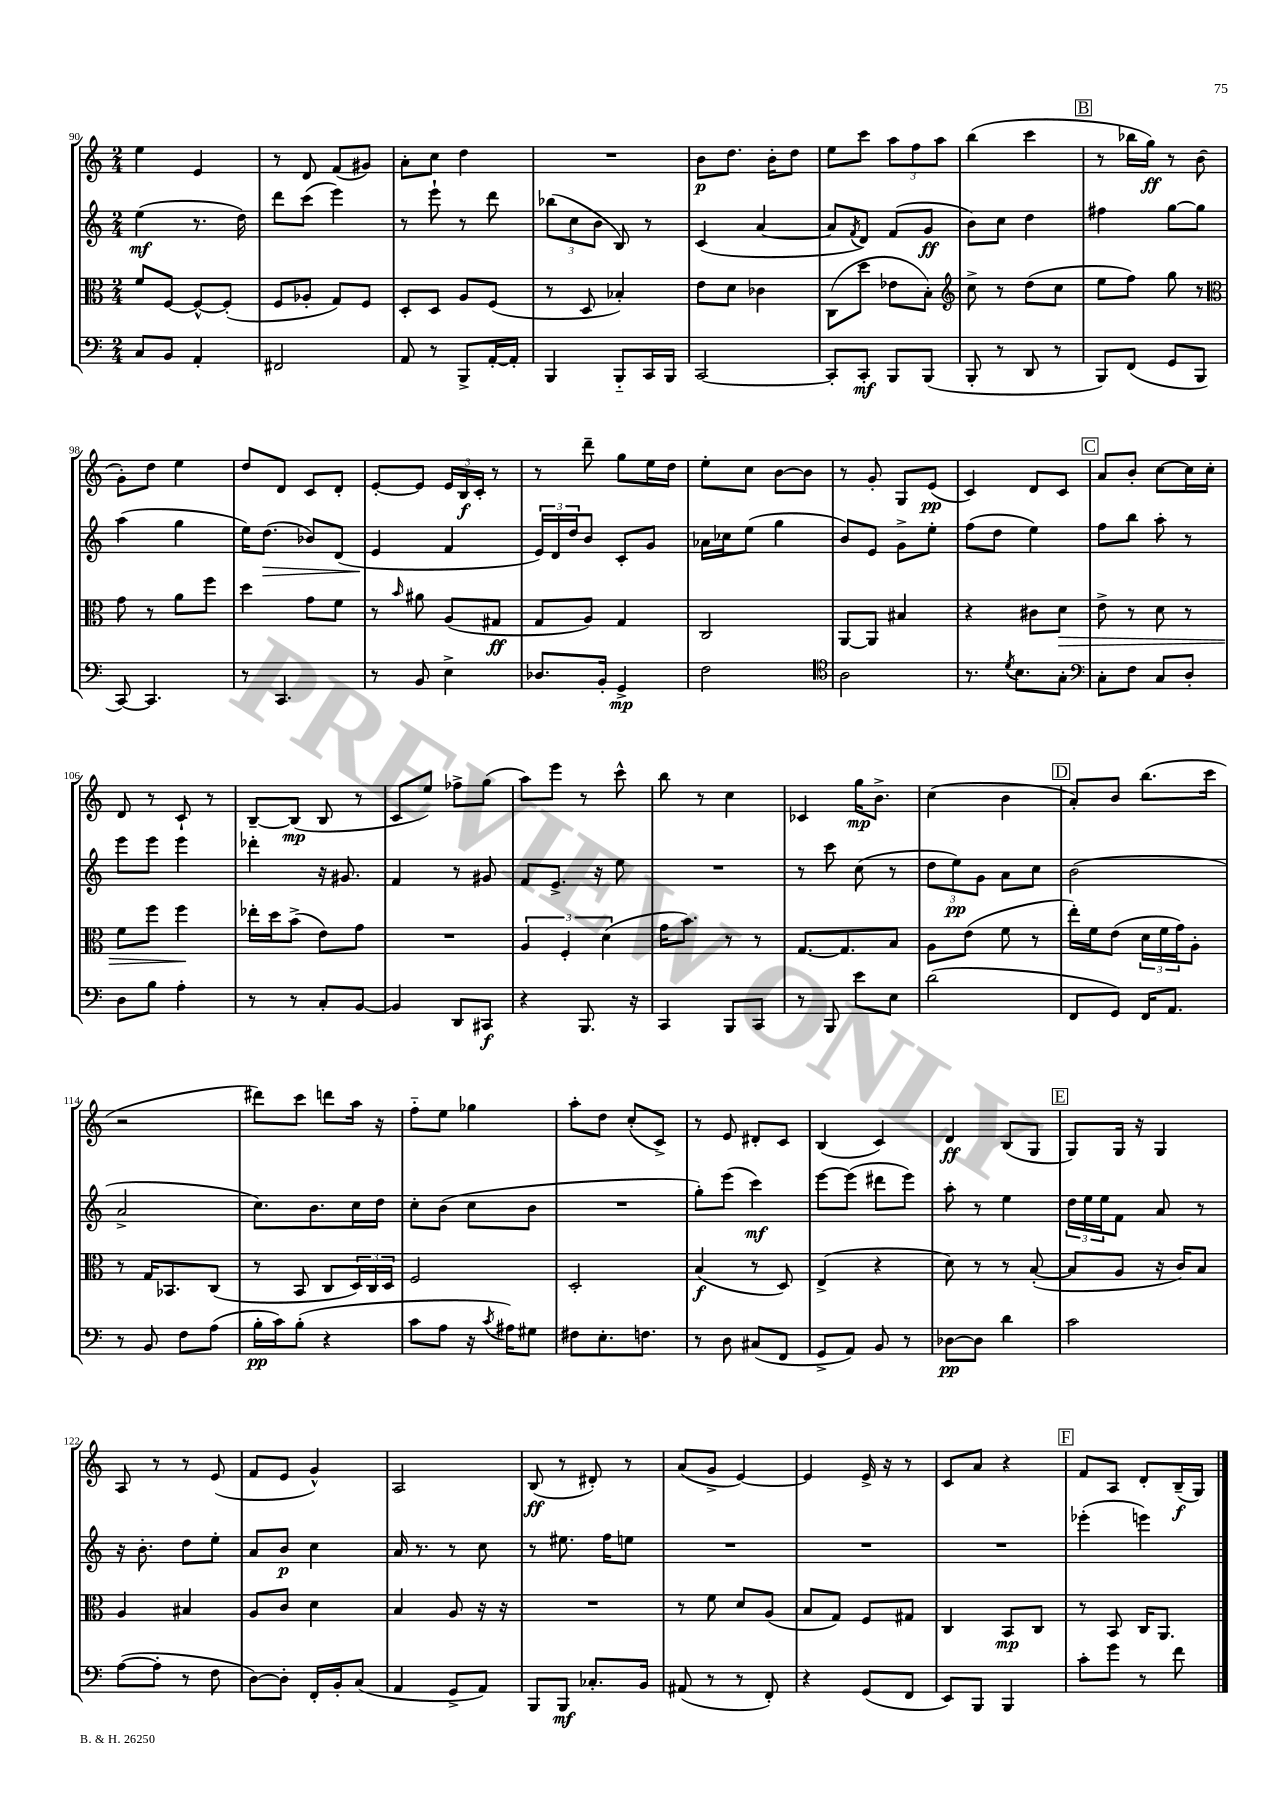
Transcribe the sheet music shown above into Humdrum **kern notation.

**kern	**kern	**kern	**kern
*staff4	*staff3	*staff2	*staff1
*clefF4	*clefC3	*clefG2	*clefG2
*k[]	*k[]	*k[]	*k[]
*M2/4	*M2/4	*M2/4	*M2/4
8C	8f	(4ee	4ee
8BB	[8F	.	.
4AA'	8F^^_	8.r	4e
.	(8F']	.	.
.	.	16dd)	.
=	=	=	=
2FF#	8F	8ddd	8r
.	8A-'	(8ccc	8d
.	8G)	4eee)	(8f
.	8F	.	8g#)
=	=	=	=
8AA	8D'	8r	8a'
8r	8D	8eee`	8cc
8BBB^	8A	8r	4dd
[16AA'	(8F	8ddd	.
16AA']	.	.	.
=	=	=	=
4BBB	8r	(12bb-	2r
.	.	12cc	.
.	8D	.	.
.	.	12b	.
8BBB'~	4B-')	8B)	.
16CC	.	8r	.
16BBB	.	.	.
=	=	=	=
[2CC	8e	(4c	8b
.	8d	.	8.dd
.	4c-	[4a	.
.	.	.	16b'
.	.	.	8dd
=	=	=	=
8CC']	(8C	8a]	8ee
.	.	8qf	.
8CC'	8dd	8d)	8ccc
8BBB	8e-	(8f	12aa
.	.	.	12ff
(8BBB	8B')	8g	.
.	.	.	12aa
=	=	=	=
*	*clefG2	*	*
8BBB'	8cc^	8b)	(4bb
8r	8r	8cc	.
8DD	(8dd	4dd	4ccc
8r	8cc	.	.
=	=	=	=
8BBB)	8ee	4ff#	8r
(8FF	8ff)	.	16bb-
.	.	.	16gg)
8GG	8gg	[8gg	8r
8BBB	8r	8gg]	(8b
=	=	=	=
*	*clefC3	*	*
[8CC)	8g	(4aa	8g')
4.CC]	8r	.	8dd
.	8a	4gg	4ee
.	8ff	.	.
=	=	=	=
8r	4dd	16ee)	8dd
.	.	(8.dd	.
4.CC	.	.	8d
.	8g	8b-)	8c
.	8f	(8d	8d'
=	=	=	=
8r	8r	4e	[8e'
.	16qqb	.	.
8BB	8a#	.	8e]
4E^	(8A	4f	24e
.	.	.	24B
.	.	.	24c'
.	8G#	.	8r
=	=	=	=
8.D-	8G	24e)	8r
.	.	24d	.
.	.	24dd	.
.	8A)	8b	8ddd~
16BB'	.	.	.
4GG^	4G	8c'	8gg
.	.	8g	16ee
.	.	.	16dd
=	=	=	=
2F	2C	16a-	8ee'
.	.	16cc-	.
.	.	(8ee	8cc
.	.	4gg	[8b
.	.	.	8b]
=	=	=	=
*clefC4	*	*	*
2A	[8AA	8b)	8r
.	8AA]	8e	8g'
.	4B#	8g^	8G
.	.	8ee'	(8e
=	=	=	=
8.r	4r	(8ff	4c)
.	.	8dd	.
8qd	.	.	.
8.B	.	.	.
.	8c#	4ee)	8d
8G'	8d	.	8c
=	=	=	=
*clefF4	*	*	*
8C'	8e^	8ff	8a
8F	8r	8bb	8b'
8C	8d	8aa'	[8cc
8D'	8r	8r	16cc]
.	.	.	16cc'
=	=	=	=
8D	8f	8eee	8d
8B	8ff	8eee	8r
4A'	4ff	4eee	8c`
.	.	.	8r
=	=	=	=
8r	16ee-'	4ddd-'	[8B~
.	16dd	.	.
8r	(8b^	.	(8B]
8C'	8e)	16r	8B
.	.	8.g#	.
[8BB	8g	.	8r
=	=	=	=
4BB]	2r	4f	8c
.	.	.	8ee)
8DD	.	8r	8ff-^
8CC#	.	8g#	(8gg
=	=	=	=
4r	6A	8f	8aa)
.	.	8.e^	8eee
.	6F'	.	.
8.BBB	.	.	8r
.	.	16r	.
.	(6d	.	.
.	.	8ee	8ccc^^
16r	.	.	.
=	=	=	=
4CC	16g	2r	8bb
.	8.b)	.	.
.	.	.	8r
8BBB	8r	.	4cc
8CC	8r	.	.
=	=	=	=
8r	[8.G	8r	4c-
8BBB	.	8ccc	.
.	8.G]	.	.
8e	.	(8cc	16gg
.	.	.	8.b^
8E	8B	8r	.
=	=	=	=
(2d	8A	12dd	(4cc
.	.	12ee)	.
.	(8e	.	.
.	.	12g	.
.	8f	8a	4b
.	8r	8cc	.
=	=	=	=
8FF	16ee')	(2b	8a')
.	16f	.	.
8GG)	(8e	.	8b
16FF	24d	.	(8.bb
.	24f	.	.
8.AA	.	.	.
.	24g)	.	.
.	8A'	.	.
.	.	.	16ccc
=	=	=	=
8r	8r	2a^	2r
8BB	16G	.	.
.	8.BB-	.	.
8F	.	.	.
(8A	(8C	.	.
=	=	=	=
16B'	8r	8.cc)	8ddd#)
16c)	.	.	.
(8B'	8BB	.	8ccc
.	.	8.b	.
4r	8C	.	8ddd
.	24D)	16cc	16aa
.	24C	.	.
.	.	16dd	16r
.	24D	.	.
=	=	=	=
8c	2F	8cc'	8ff'~
8A	.	(8b	8ee
16r	.	8cc	4gg-
8qc	.	.	.
16A#)	.	.	.
8G#	.	8b	.
=	=	=	=
8F#	2D'	2r	8aa'
8.E'	.	.	8dd
.	.	.	(8cc'
8.F	.	.	.
.	.	.	8c^)
=	=	=	=
8r	(4B	8gg')	8r
8D	.	(8eee	8e
(8C#	8r	4ccc)	8d#'
8FF	8D)	.	8c
=	=	=	=
8GG^	(4E^	[8eee	(4B
8AA)	.	(8eee]	.
8BB	4r	8ddd#	4c)
8r	.	8eee)	.
=	=	=	=
[8D-	8d)	8aa'	4d
8D-]	8r	8r	.
4d	8r	4ee	(8B
.	([8B'	.	8G
=	=	=	=
2c	8B]	24dd	8G)
.	.	24ee	.
.	.	24ee	.
.	8A	8f	16G
.	.	.	16r
.	16r	8a	4G
.	16c)	.	.
.	8B	8r	.
=	=	=	=
([8A	4A	16r	8A
.	.	8.b'	.
8A']	.	.	8r
8r	4B#	8dd	8r
8F	.	8ee'	(8e
=	=	=	=
[8D)	8A	8a	8f
8D']	8c	8b	8e
16FF'	4d	4cc	4g^^)
16BB'	.	.	.
(8C	.	.	.
=	=	=	=
4AA	4B	16a	2A
.	.	8.r	.
8GG^	8A	8r	.
8AA)	16r	8cc	.
.	16r	.	.
=	=	=	=
8BBB	2r	8r	(8B
8BBB	.	8.ee#	8r
8.C-'	.	.	8d#')
.	.	16ff	.
.	.	8ee	8r
16BB	.	.	.
=	=	=	=
(8AA#	8r	2r	(8a
8r	8f	.	8g^
8r	8d	.	[4e)
8FF')	(8A	.	.
=	=	=	=
4r	8B	2r	4e]
.	8G)	.	.
(8GG	8F	.	16e^
.	.	.	16r
8FF	8G#	.	8r
=	=	=	=
8EE)	4C	2r	8c
8BBB	.	.	8a
4BBB	8BB	.	4r
.	8C	.	.
=	=	=	=
8c'	8r	(4eee-'	8f
8g	8BB	.	8A
8r	16C	4eee)	8d'
.	8.AA	.	.
8f	.	.	(16B~
.	.	.	16G)
==	==	==	==
*-	*-	*-	*-
